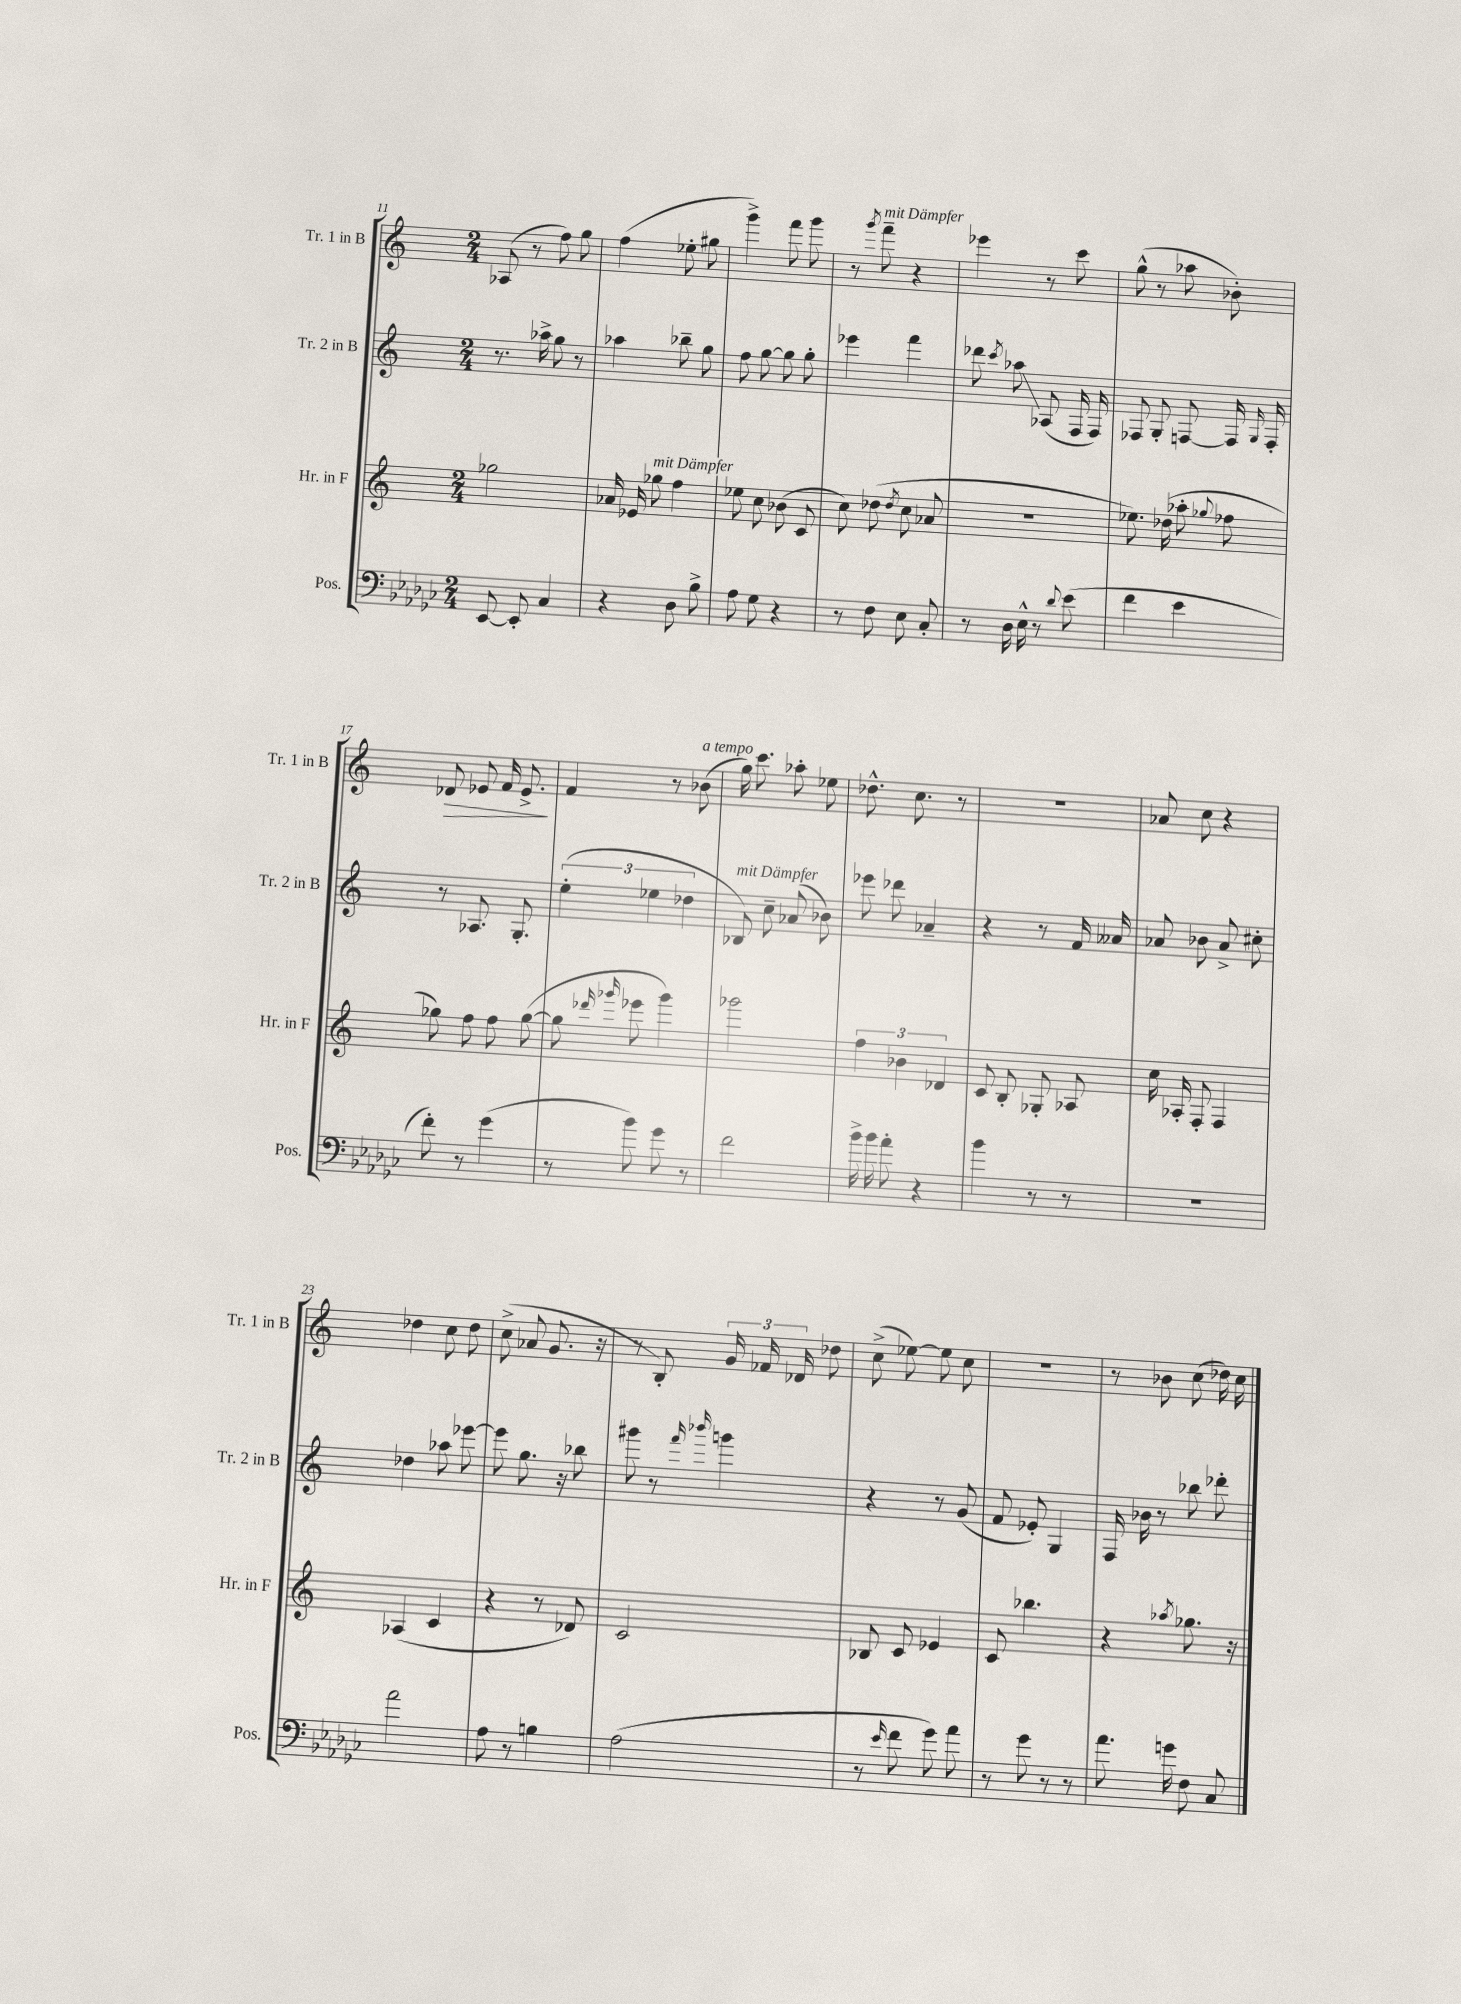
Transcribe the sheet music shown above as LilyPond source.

<<
\new StaffGroup <<
\new Staff = "s0" \with { instrumentName = "Tr. 1 in B" shortInstrumentName = "Tr. 1 in B" } {
    \clef treble \key c \major \numericTimeSignature \time 2/4
    \autoBeamOff aes8( r8 f''8) g''8 |
    f''4( ees''8-. gis''8 |
    g'''4->) f'''8 g'''8 |
    r8 \acciaccatura { g'''8 } f'''8--^\markup { \italic "mit Dämpfer" } r4 |
    ees'''4 r8 c'''8 |
    g''8-^( r8 aes''8 bes'8-.) |
    des'8\> ees'8 f'16 ees'8.->\! |
    f'4 r8 bes'8^\markup { \italic "a tempo" }( |
    g''16) c'''8. aes''8-. ees''8 |
    des''8.-^ c''8. r8 |
    R2 |
    aes'8 c''8 r4 |
    des''4 c''8 des''8 |
    c''8->( aes'8 g'8. r16 |
    r8 b8-.) \tuplet 3/2 { g'16 fes'16 des'16 } des''8 |
    c''8->( ees''8~) ees''8 c''8 |
    R2 |
    r8 bes'8 c''8( des''16) c''16 \bar "|." |
}
\new Staff = "s1" \with { instrumentName = "Tr. 2 in B" shortInstrumentName = "Tr. 2 in B" } {
    \clef treble \key c \major \numericTimeSignature \time 2/4
    \autoBeamOff r8. aes''16-> g''8 r8 |
    aes''4 bes''8-- g''8 |
    f''8 g''8~ g''8 g''8-. |
    ees'''4 f'''4 |
    des'''8 \acciaccatura { c'''8 } aes''8\glissando aes8( f16 f16) |
    fes8 g8-. f8~ f16 \grace { g16 } f16-. |
    r8 aes8. g8.-. |
    \tuplet 3/2 { e''4-.( ees''4 des''4 } |
    bes8^\markup { \italic "mit Dämpfer" }) c''8-- aes'8( bes'8) |
    ees'''8 des'''8 aes'4-- |
    r4 r8 f'16 aeses'16 |
    aes'8 bes'8 aes'8-> cis''8-. |
    des''4 aes''8 ees'''8~ |
    ees'''8 g''8. r16 bes''8 |
    gis'''8 r8 \grace { f'''16 bes'''16 } g'''4 |
    r4 r8 g'8( |
    f'8 ees'8-.) g4 |
    f16 bes'16 r8 bes''8 des'''8-. \bar "|." |
}
\new Staff = "s2" \with { instrumentName = "Hr. in F" shortInstrumentName = "Hr. in F" } {
    \clef treble \key c \major \numericTimeSignature \time 2/4
    \autoBeamOff ges''2 |
    aes'16 ees'16 ges''8^\markup { \italic "mit Dämpfer" } f''4 |
    ees''8 c''8 bes'8( c'8 |
    c''8) des''8( \acciaccatura { des''8 } c''8 aes'8 |
    R2 |
    ees''8.) des''16( aes''8-. \appoggiatura { ges''8 } fes''8 |
    ges''8) f''8 f''8 ges''8~( |
    ges''8 \grace { des'''16 ges'''16 } ees'''8 ges'''4) |
    ges'''2 |
    \tuplet 3/2 { f''4 bes'4 des'4 } |
    c'8 b8-. ges8-. aes8 |
    c''16 aes16-. f8-. f4 |
    aes4( c'4 |
    r4 r8 des'8) |
    c'2 |
    bes8 c'8 ees'4 |
    c'8 bes''4. |
    r4 \acciaccatura { aes''8 } ges''8. r16 \bar "|." |
}
\new Staff = "s3" \with { instrumentName = "Pos." shortInstrumentName = "Pos." } {
    \clef bass \key ges \major \numericTimeSignature \time 2/4
    \autoBeamOff ees,8~ ees,8-. ces4 |
    r4 des8 bes8-> |
    aes8 ges8 r4 |
    r8 f8 ees8 ces8-. |
    r8 des16 ees16-^ r8 \appoggiatura { des'8 } ees'8( |
    f'4 ees'4 |
    f'8-.) r8 ges'4( |
    r8 bes'8) ges'8 r8 |
    f'2 |
    bes'16-> bes'16 aes'8-. r4 |
    bes'4 r8 r8 |
    r2 |
    aes'2 |
    aes8 r8 b4 |
    aes2( |
    r8 \grace { ees'16 } f'8 ges'8) aes'8 |
    r8 ges'8 r8 r8 |
    aes'8. g'16 f8 ces8 \bar "|." |
}
>>
>>
\layout { \context { \Score currentBarNumber = #11 } }
